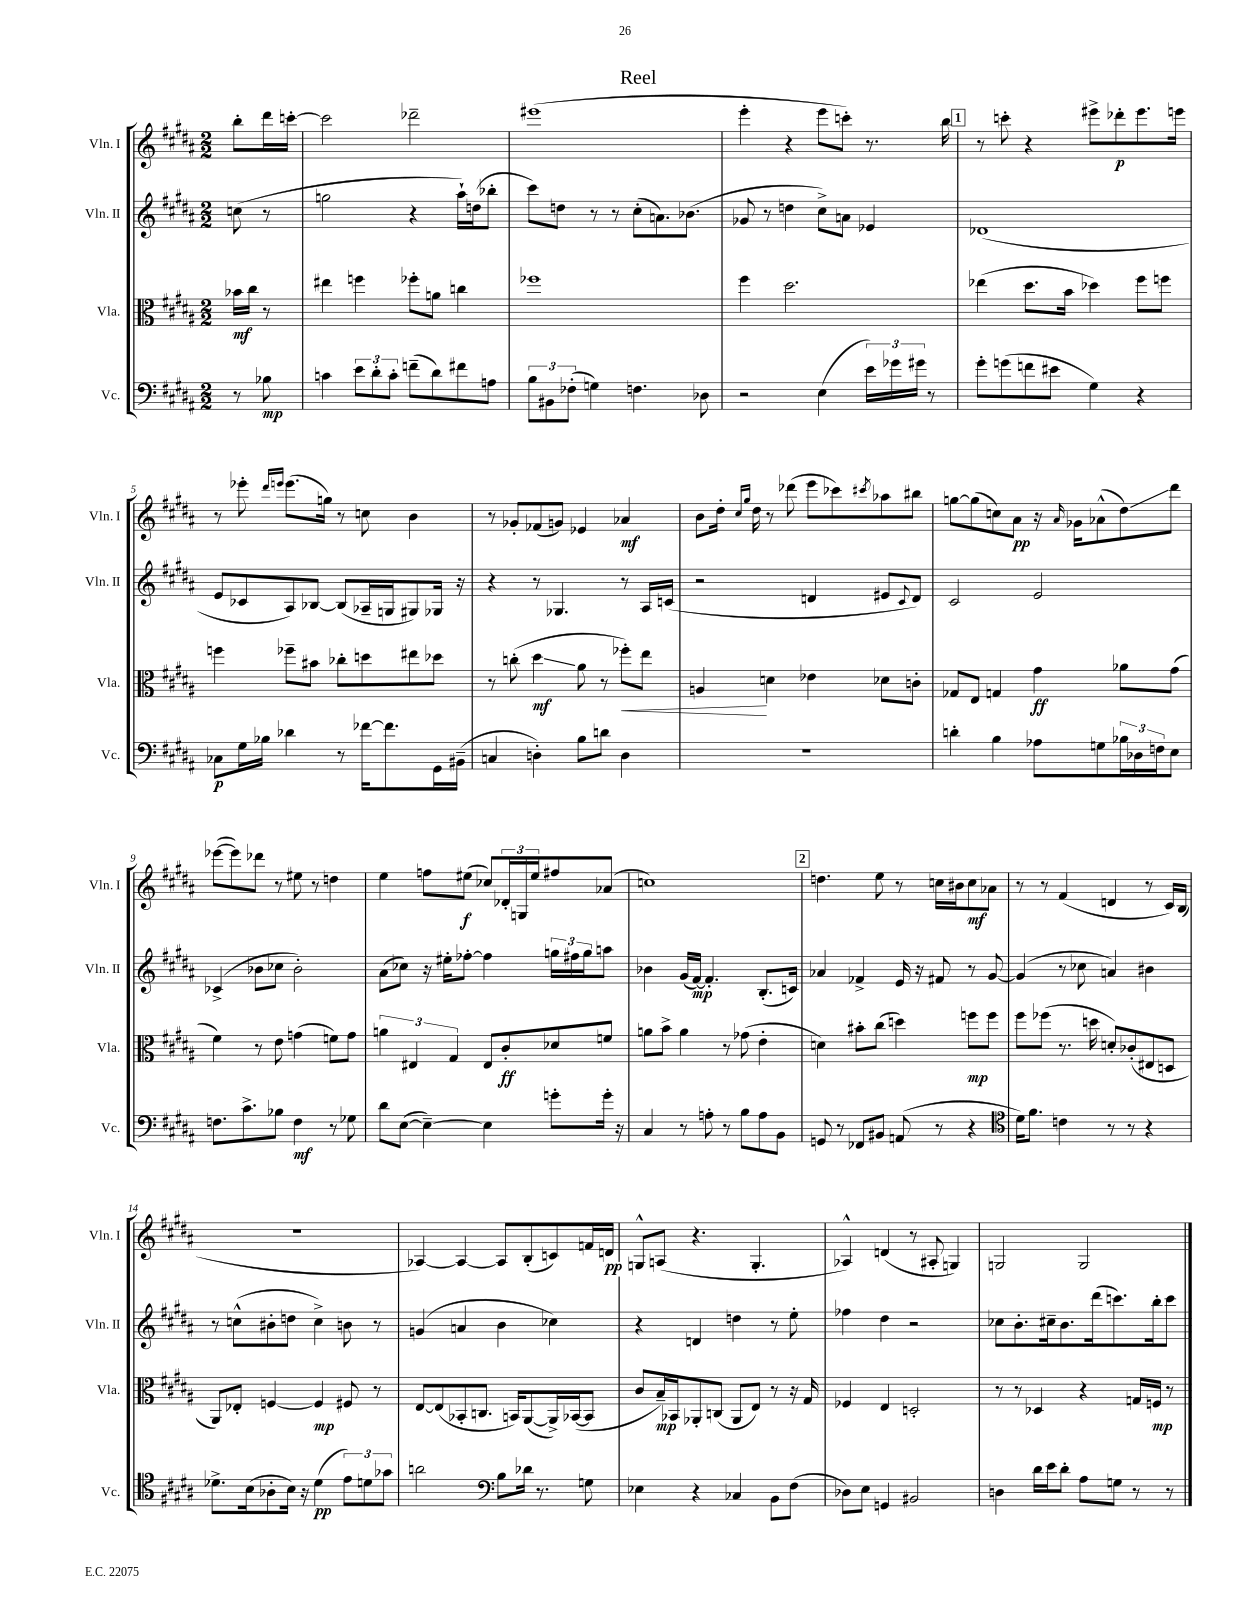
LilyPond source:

\header { title = "Reel" }
<<
\new StaffGroup <<
\new Staff = "s0" \with { instrumentName = "Vln. I" shortInstrumentName = "Vln. I" } {
    \clef treble \key b \major \numericTimeSignature \time 2/2 \partial 4
    b''8-. dis'''16 c'''16~-. |
    c'''2 des'''2-- |
    eis'''1( |
    e'''4-. r4 e'''8 c'''8-.) r8. b''16 |
    \mark \markup { \box "1" } r8 c'''8-. r4 eis'''8-> des'''8-.\p eis'''8. e'''16 |
    r8 ees'''8-. \grace { dis'''16 e'''16 } e'''8.( g''16) r8 c''8 b'4 |
    r8 ges'8-. fes'8( g'8) ees'4 aes'4\mf |
    b'8 dis''16-. \grace { cis''16 gis''16 } dis''16 r8 des'''8( e'''8 ces'''8) \acciaccatura { cis'''8 } aes''8 bis''8 |
    g''8~ g''8( c''8) ais'8\pp r16 \grace { ais'16 } ges'16 aes'8-^( dis''8\glissando) dis'''8 |
    ees'''8~( ees'''8) des'''8 r8 eis''8 r8 d''4 |
    e''4 f''8 eis''8\f( ces''8) \tuplet 3/2 { des'16-. g16 eis''16 } fis''8 aes'8( |
    c''1) |
    \mark \markup { \box "2" } d''4. e''8 r8 c''16 bis'16 c''8\mf aes'8 |
    r8 r8 fis'4( d'4 r8 cis'16) b16( |
    r1 |
    aes4~) aes4~ aes8 b8-.( c'8) f'16 d'16\pp |
    g8-^ a8( r4. g4.-. |
    aes4-^) d'4( r8 ais8-. g4) |
    g2 g2 \bar "|." |
}
\new Staff = "s1" \with { instrumentName = "Vln. II" shortInstrumentName = "Vln. II" } {
    \clef treble \key b \major \numericTimeSignature \time 2/2 \partial 4
    c''8( r8 |
    g''2 r4 ais''16-!) d''16( bes''8-. |
    cis'''8) d''8 r8 r8 cis''8-.( a'8.) bes'8.( |
    ges'8 r8 d''4 cis''8->) a'8 ees'4 |
    \mark \markup { \box "1" } des'1( |
    e'8 ces'8 ais8) bes8~ bes8( aes16-- g16 gis8) ges16 r16 |
    r4 r8 ges4. r8 ais16 c'16( |
    r2 d'4 eis'8 \appoggiatura { cis'8 } d'8) |
    cis'2 e'2 |
    ces'4->( bes'8 ces''8 bes'2-.) |
    ais'8( ces''8) r16 eis''16-. fes''8~-. fes''4 \tuplet 3/2 { g''16 fis''16 g''16 } a''8 |
    bes'4 gis'16( fis'16~\mp) fis'4.-. b8.-.( c'16) |
    \mark \markup { \box "2" } aes'4 fes'4-> e'16 r16 fis'8 r8 gis'8~ |
    gis'4( r8 ces''8 a'4) bis'4 |
    r8 c''8-^( bis'8-. d''8 c''4->) b'8 r8 |
    g'4( a'4 b'4 ces''4) |
    r4 d'4 d''4 r8 e''8-. |
    fes''4 dis''4 r2 |
    ces''8 b'8.-. cis''16-- b'8. dis'''16( c'''8.) b''16-. c'''8 \bar "|." |
}
\new Staff = "s2" \with { instrumentName = "Vla." shortInstrumentName = "Vla." } {
    \clef alto \key b \major \numericTimeSignature \time 2/2 \partial 4
    bes'16\mf cis''16 r8 |
    eis''4 f''4 fes''8-. a'8 c''4 |
    fes''1 |
    fis''4 dis''2. |
    \mark \markup { \box "1" } ees''4( dis''8. b'16 des''4) fis''8 f''8 |
    f''4 fes''8-- bis'8 ces''8-. d''8 eis''8 des''8 |
    r8 c''8-.( dis''4\glissando\mf ais'8 r8 fes''8-.\<) e''8 |
    a4\! d'4 ees'4 des'8 c'8-. |
    ges8 e8 g4 gis'4\ff aes'8 gis'8( |
    fis'4) r8 e'8 g'4( f'8) g'8 |
    \tuplet 3/2 { a'4 eis4 gis4 } eis8 cis'8-.\ff des'8 f'8 |
    a'8 b'8-> a'4 r8 ges'8( e'4-. |
    \mark \markup { \box "2" } d'4) bis'8-. cis''8( d''4) f''8\mp f''8 |
    fis''8 fes''8( r8. d''16 d'8-.) ces'8-.( eis8 d8 |
    ais,8) ees8-. f4~ f4\mp fis8 r8 |
    e8~ e8( bes,8-. c8. b,16) ais,8~( ais,16->) bes,16~( bes,8 |
    cis'8 b16--\mp) bes,16 aes,8-. c8( aes,8 e8) r8 r16 gis16 |
    fes4 e4 d2-. |
    r8 r8 des4 r4 g16 f16\mp r8 \bar "|." |
}
\new Staff = "s3" \with { instrumentName = "Vc." shortInstrumentName = "Vc." } {
    \clef bass \key b \major \numericTimeSignature \time 2/2 \partial 4
    r8 bes8\mp |
    c'4 \tuplet 3/2 { e'8 dis'8-. c'8-. } f'8--( dis'8) fis'8 a8 |
    \tuplet 3/2 { b8 bis,8 fes8-.( } g4) f4. des8 |
    r2 e4( \tuplet 3/2 { e'16) ges'16 gis'16 } r8 |
    \mark \markup { \box "1" } gis'8-. g'8( f'8 eis'8 gis4) r4 |
    ces8\p gis16 bes16 des'4 r8 fes'16~ fes'8. gis,16 bis,16--( |
    c4 d4-.) b8 d'8 d4 |
    r1 |
    d'4-. b4 aes8 g8 \tuplet 3/2 { bes16 des16 f16 } e8 |
    f8. cis'8.-> bes8 f4\mf r8 ges8 |
    dis'8 e8~( e4~--) e4 g'8-. g'16-. r16 |
    cis4 r8 a8-. r8 b8 a8 b,8 |
    \mark \markup { \box "2" } g,8 r8 fes,8 bis,8 a,8( r8 r4 |
    \clef tenor dis'16) fis'8. c'4 r8 r8 r4 |
    des'8.-> b16( aes8-. b16) r16 des'4\pp( \tuplet 3/2 { e'8) d'8 ges'8 } |
    a'2 \clef bass b8 des'16 r8. g8 |
    ees4 r4 ces4 b,8 fis8( |
    des8) e8 g,4 bis,2 |
    d4 dis'16 e'16 dis'8-. ais8 g8 r8 r8 \bar "|." |
}
>>
>>
